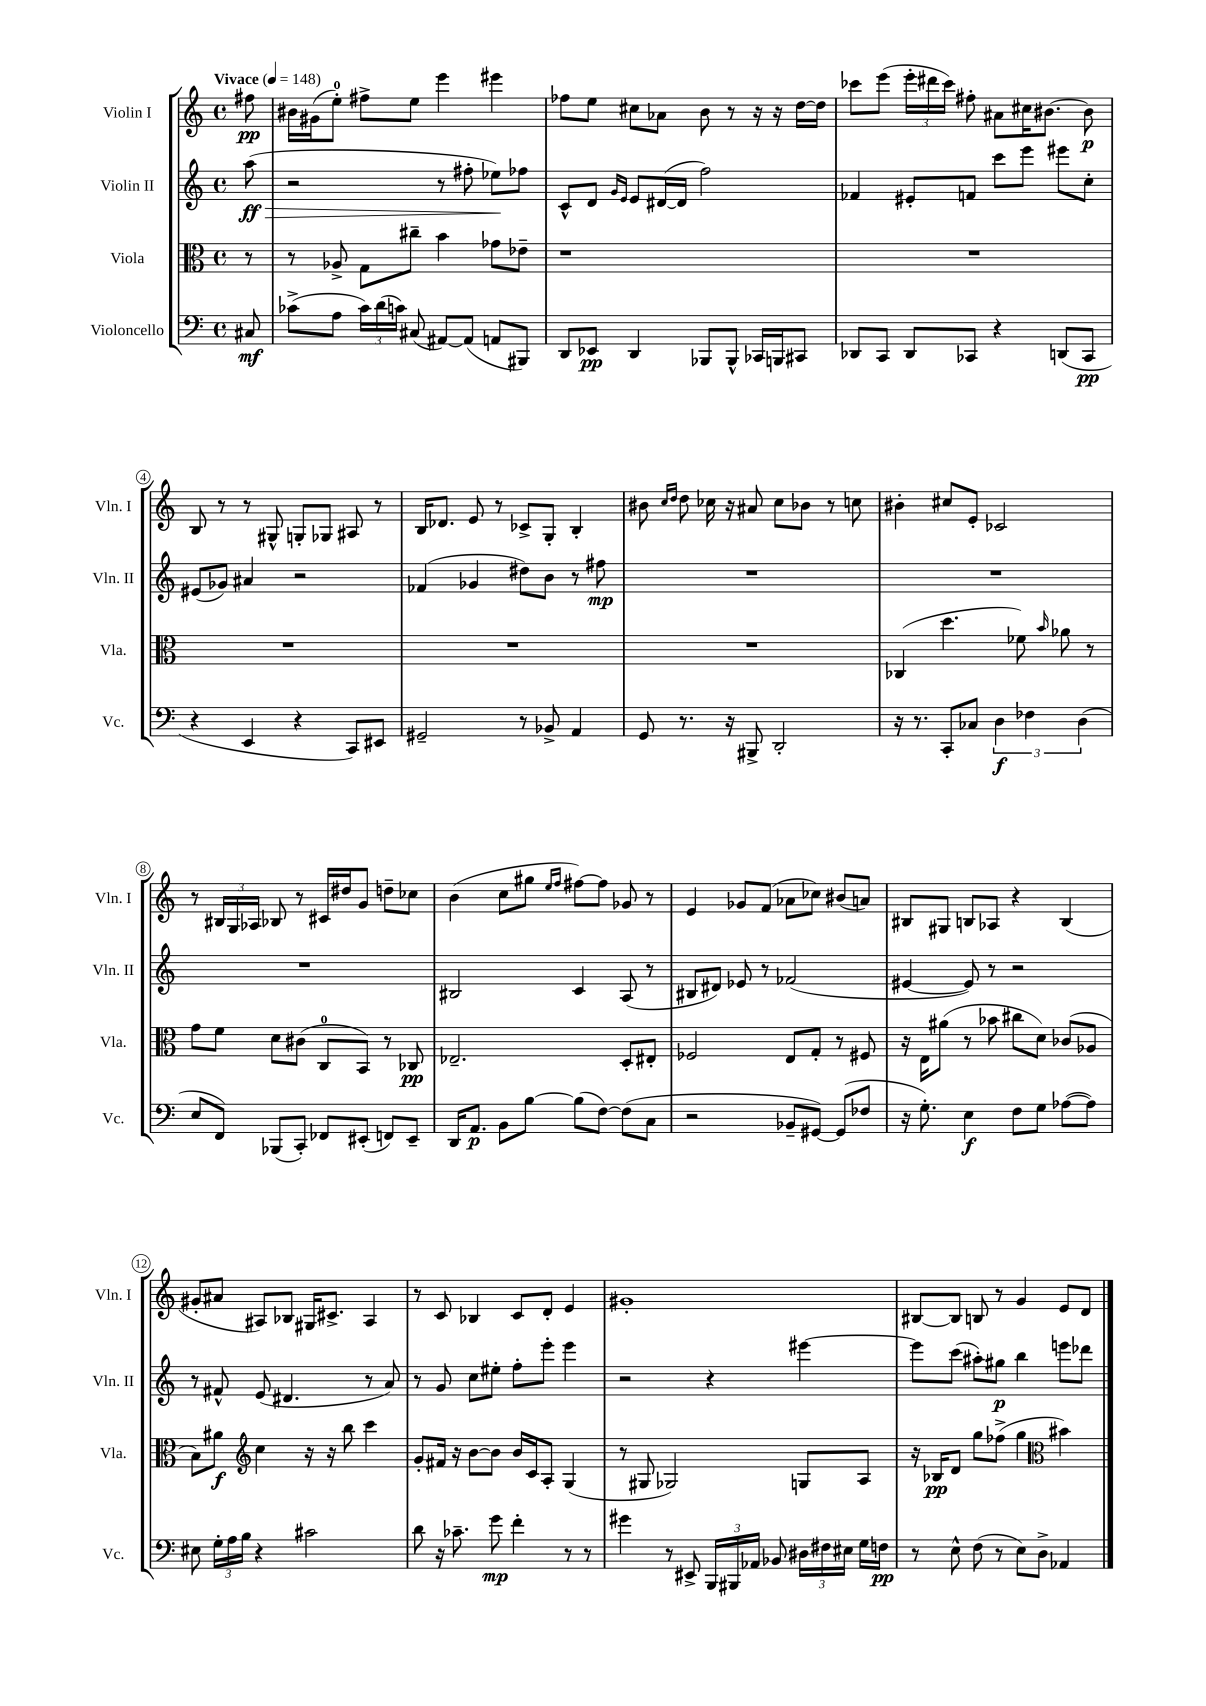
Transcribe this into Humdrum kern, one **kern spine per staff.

**kern	**kern	**kern	**kern
*staff4	*staff3	*staff2	*staff1
*clefF4	*clefC3	*clefG2	*clefG2
*k[]	*k[]	*k[]	*k[]
*M4/4	*M4/4	*M4/4	*M4/4
*met(c)	*met(c)	*met(c)	*met(c)
*MM148	*MM148	*MM148	*MM148
8C#/	8r	(8aa\	8ff#\
=	=	=	=
(8c-^\L	8r	2r	16b#\LL
.	.	.	(16g#\J
8A\J	8A-^/	.	8ee'\J)
24c-\LL)	8G\L	.	8ff#^\L
(24d\	.	.	.
24c\JJ)	.	.	.
(8C#/	8cc#~\J	.	8ee\J
[8AA#/L)	4b\	8r	4eee\
(8AA#/]J	.	8ff#'\	.
8AA/L	8g-\L	8ee-\L)	4eee#\
8BBB#/J)	8e-~\J	8ff-\J	.
=	=	=	=
8DD/L	1r	8c^^/L	8ff-\L
8EE-/J	.	8d/J	8ee\J
.	.	16qqg/LL	.
.	.	16qqe/JJ	.
4DD/	.	8e/L	8cc#\L
.	.	([16d#/L	8a-\J
.	.	16d#/]JJ	.
8BBB-/L	.	2ff\)	8b\
8BBB-^^/J	.	.	8r
16CC-/LL	.	.	16r
16BBB/J	.	.	16r
8CC#/J	.	.	[16dd\LL
.	.	.	16dd\]JJ
=	=	=	=
8DD-/L	1r	4f-/	8ccc-\L
8CC/J	.	.	(8eee\J
8DD-/L	.	8e#'/L	24eee'\LL
.	.	.	24ddd#\
.	.	.	24ccc-\JJ)
8CC-/J	.	8f/J	8ff#'\
4r	.	8ccc\L	8a#\L
.	.	8eee\J	16cc#\K
.	.	.	[8.b#\J
(8DD/L	.	8eee#\L	.
8CC-/J	.	8cc'\J	8b#\]
=	=	=	=
4r	1r	(8e#/L	8B/
.	.	8g-/J)	8r
4EE/	.	4a#/	8r
.	.	.	8G#^^/
4r	.	2r	8G'/L
.	.	.	8G-/J
8CC/L)	.	.	8A#/
8EE#/J	.	.	8r
=	=	=	=
2GG#~/	1r	(4f-/	16B/LK
.	.	.	8.d-/J
.	.	4g-/	8e/
.	.	.	8r
8r	.	8dd#\L)	8c-^/L
8BB-^/	.	8b\J	8G'/J
4AA/	.	8r	4B'/
.	.	8ff#\	.
=	=	=	=
8GG/	1r	1r	8b#\
.	.	.	16qqcc/LL
.	.	.	16qqdd/JJ
8.r	.	.	8dd\
.	.	.	16cc-\
16r	.	.	16r
8BBB#^/	.	.	8a#/
2DD'/	.	.	8cc-\L
.	.	.	8b-\J
.	.	.	8r
.	.	.	8cc\
=	=	=	=
16r	(4C-/	1r	4b#'\
8.r	.	.	.
8CC'/L	4.dd\	.	8cc#/L
8C-/J	.	.	8e'/J
6D\	.	.	2c-/
.	8f-\)	.	.
6F-\	.	.	.
.	16qqb/	.	.
.	8a-\	.	.
(6D\	.	.	.
.	8r	.	.
=	=	=	=
8E/L	8g\L	1r	8r
8FF/J)	8f\J	.	24B#/LL
.	.	.	24G/
.	.	.	24A-/JJ
(8BBB-/L	8d\L	.	8B-/
8CC'/J)	(8c#\J	.	8r
8FF-/L	8C/L	.	16c#/LL
.	.	.	16dd#/J
(8EE#'/J	8BB/J)	.	8g/J
8FF/L)	8r	.	8dd~\L
8EE#~/J	8C-/	.	8cc-\J
=	=	=	=
16DD/LK	2.E-~/	2B#/	(4b\
8.AA/J	.	.	.
8BB\L	.	.	8cc\L
[8B\J	.	.	8gg#\J
.	.	.	16qqee/LL
.	.	.	16qqff/JJ
(8B\]L	.	4c/	[8ff#\L)
[8F\J)	.	.	8ff#\]J
(8F\]L	8D'/L	(8A/	8g-/
8C\J	8E#'/J	8r	8r
=	=	=	=
2r	2F-/	8B#/L	4e/
.	.	8d#/J)	.
.	.	8e-/	8g-/L
.	.	8r	(8f/J
8BB-~/L	8E/L	(2f-/	8a-\L
[8GG#/J)	8G'/J	.	8cc-\J)
(8GG#/]L	8r	.	(8b#/L
8F-/J	8F#/	.	8a/J)
=	=	=	=
16r	16r	[4e#/	8B#/L
8.G'\)	16E\LK	.	.
.	(8a#\J	.	8G#/J
4E\	8r	8e#/])	8B/L
.	8b-\	8r	8A-/J
8F\L	8cc#\L	2r	4r
8G\J	8d\J)	.	.
([8A-\L	(8c-/L	.	(4B/
8A-\]J)	8A-/J	.	.
=	=	=	=
8E#\	8B\L)	8r	8g#'/L
24G'\LL	8a#\J	8f#^^/	8a#/J
24A\	.	.	.
24B\JJ	.	.	.
*	*clefG2	*	*
4r	4cc\	(8e/	8A#/L)
.	.	4.d#/	8B-/J
2c#\	16r	.	16G#/LK
.	16r	.	8.c#^/J
.	8bb\	.	.
.	4ccc\	8r	4A#/
.	.	8a/)	.
=	=	=	=
8d\	8g'/L	8r	8r
16r	16f#/Jk	8g/	8c/
8.c-~\	16r	.	.
.	[8b\L	8cc\L	4B-/
8g\	8b\]J	8ee#'\J	.
4f'\	16b/LL	8ff'\L	8c/L
.	16c/J	.	.
.	8A'/J	8eee'\J	8d'/J
8r	(4G/	4eee\	4e/
8r	.	.	.
=	=	=	=
4g#\	8r	2r	1g#'
.	8G#/	.	.
8r	2G-/)	.	.
8EE#^/	.	.	.
24BBB/LL	.	4r	.
24BBB#/	.	.	.
24AA-/JJ	.	.	.
8BB-/	.	.	.
24D#\LL	8G/L	[4eee#\	.
24F#\	.	.	.
24E#\JJ	.	.	.
16G\LL	8A/J	.	.
16F\JJ	.	.	.
=	=	=	=
8r	16r	8eee#\]L	[8B#/L
.	16B-/LK	.	.
8E^^\	8d/J	(8ccc\J	8B#/]J
(8F\	8gg\L	8aa#'\L)	8B/
8r	(8ff-^\J	8gg#\J	8r
8E\L)	4gg\	4bb\	4g/
8D^\J	.	.	.
*	*clefC3	*	*
4AA-/	4b#\)	8eee\L	8e/L
.	.	8ddd-\J	8d/J
==	==	==	==
*-	*-	*-	*-
